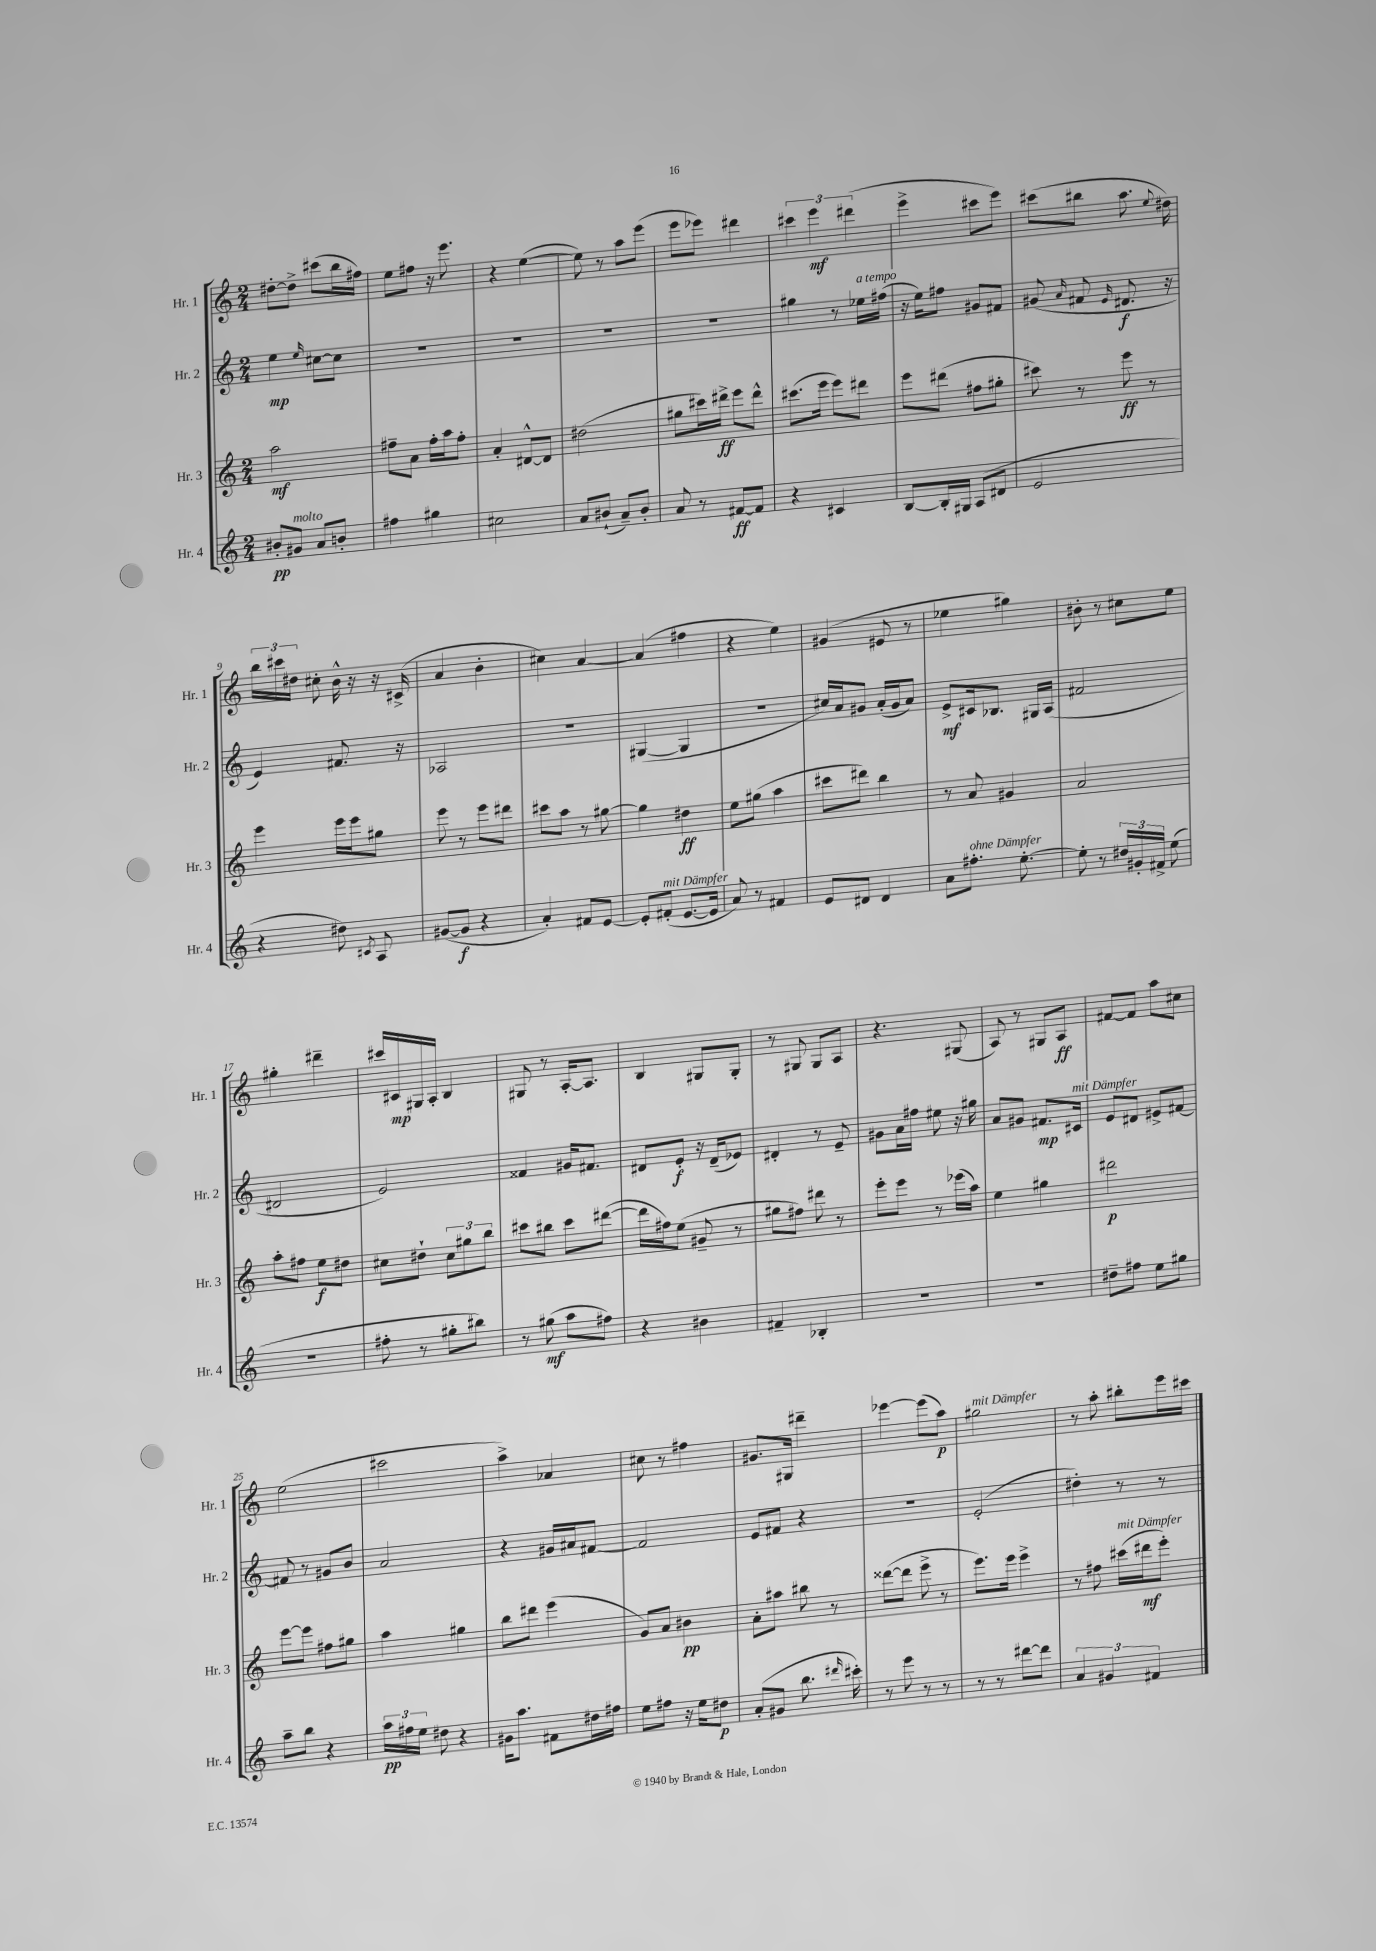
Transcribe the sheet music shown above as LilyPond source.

<<
\new StaffGroup <<
\new Staff = "s0" \with { instrumentName = "Hr. 1" shortInstrumentName = "Hr. 1" } {
    \clef treble \key c \major \numericTimeSignature \time 2/4
    \autoBeamOff dis''8[~-. dis''8]-> cis'''8[( b''16 fis''16]) |
    e''8[ fis''8] r16 e'''8. |
    r4 e''4~( |
    e''8) r8 a''8[ e'''8]( |
    e'''8[ ees'''8]) dis'''4 |
    \tuplet 3/2 { cis'''4 e'''4\mf dis'''4( } |
    e'''4-> cis'''8[ e'''8]) |
    cis'''8[( bis''8] a''8. \appoggiatura { e''8 } dis''16) |
    \tuplet 3/2 { b''16[ cis'''16 dis''16] } cis''8-. b'16-^ r16 r16 cis'16->( |
    a'4 b'4-. |
    cis''4) a'4~ |
    a'4( fis''4 |
    r4 e''4) |
    gis'4( eis'8 r8 |
    ees''4 gis''4) |
    bis'8-. r8 cis''8[ e''8] |
    gis''4-. dis'''4-- |
    cis'''16[ cis'16\mp gis16 a16]-. b4 |
    gis8 r8 a16[~-. a8.] |
    b4 gis8[ gis8]-. |
    r8 gis8 gis8[ a8] |
    r4. gis8( |
    a8) r8 gis8[ a8]\ff |
    fis'8[~ fis'8] a''8[ cis''8] |
    e''2( |
    cis'''2 |
    a''4->) aes'4 |
    cis''8 r8 fis''4 |
    gis'8.[ gis16] dis'''4-- |
    ees'''4~ ees'''8[( a''8]\p) |
    gis''2^\markup { \italic "mit Dämpfer" } |
    r8 a''8-. bis''8[-. e'''16 cis'''16] \bar "|." |
}
\new Staff = "s1" \with { instrumentName = "Hr. 2" shortInstrumentName = "Hr. 2" } {
    \clef treble \key c \major \numericTimeSignature \time 2/4
    \autoBeamOff e''4\mp \grace { e''16 } cis''8[~ cis''8] |
    R2 |
    R2 |
    R2 |
    R2 |
    gis''4 r8 ees''16[^\markup { \italic "a tempo" } fis''16]( |
    r16 e''16[) fis''8] gis'8[ fis'8] |
    gis'8( \grace { a'16 } fis'8 \grace { e'16 } dis'8.\f r16 |
    e'4) fis'8. r16 |
    aes2 |
    R2 |
    gis4~( gis4 |
    r2 |
    cis''16[) a'16 gis'8] a'16[-.( gis'16 a'8]) |
    e'8[->\mf cis'16 bes8.] gis16[ a16]( |
    fis'2 |
    dis'2 |
    e'2) |
    fisis'4 gis'16[ fis'8.] |
    dis'8[ e'8]-.\f r16 dis'16[--( ees'8]) |
    dis'4-. r8 e'8-- |
    gis'8[ a'16 fis''16] eis''8 r16 gis''16 |
    a'8[ gis'8] fis'8.[\mp cis'16]^\markup { \italic "mit Dämpfer" } |
    e'8[ dis'8] eis'8[-> fis'8]~ |
    fis'8 r8 gis'8[ b'8] |
    a'2 |
    r4 gis'16[ ais'16 fis'8]~ |
    fis'2 |
    e'8[ fis'8] r4 |
    r2 |
    e'2-.( |
    dis''4-.) r8 r8 \bar "|." |
}
\new Staff = "s2" \with { instrumentName = "Hr. 3" shortInstrumentName = "Hr. 3" } {
    \clef treble \key c \major \numericTimeSignature \time 2/4
    \autoBeamOff a''2\mf |
    fis''8[-- a'8] fis''16[-. a''16 fis''8]-. |
    a'4-. dis'8[~-^ dis'8] |
    dis''2( |
    gis''8[ cis'''16) dis'''16]->\ff e'''8[ dis'''8]-^ |
    cis'''8.[( e'''16] e'''8[) dis'''8] |
    e'''8[ dis'''8]( fis''8[ gis''8]-. |
    cis'''8) r8 e'''8\ff r8 |
    e'''4 e'''16[ e'''16 gis''8] |
    e'''8 r8 e'''8[ dis'''8] |
    cis'''8[ a''8] r8 gis''8~ |
    gis''4 dis''4\ff |
    e''8[ gis''8]( a''4 |
    cis'''8[ dis'''8]) b''4 |
    r8 a'8 gis'4 |
    a'2 |
    a''8[-. fis''8] e''8[\f dis''8] |
    cis''8[ dis''8]-! \tuplet 3/2 { cis''8[ gis''8 b''8] } |
    cis'''8[ bis''8] cis'''8[ dis'''8]~( |
    dis'''16[ fis''16) e''8]( gis'8-- r8 |
    gis''8[ fis''8]) dis'''8 r8 |
    e'''8[-. e'''8] r8 ees'''16[( a''16]) |
    e''4 gis''4 |
    dis'''2\p |
    e'''8[~ e'''8] fis''8[ gis''8] |
    a''4 gis''4 |
    b''8[ dis'''8] e'''4( |
    g'8[) a'8] bis'4\pp |
    a'8[-. ais''8] bis''8 r8 |
    disis'''8[~( disis'''8] e'''8-> r8 |
    e'''8.[) e'''16] e'''4-> |
    r8 fis''8 cis'''16[^\markup { \italic "mit Dämpfer" }( dis'''16\mf e'''8]-.) \bar "|." |
}
\new Staff = "s3" \with { instrumentName = "Hr. 4" shortInstrumentName = "Hr. 4" } {
    \clef treble \key c \major \numericTimeSignature \time 2/4
    \autoBeamOff bis'8[-.\pp gis'8]^\markup { \italic "molto" } a'8[ b'8]-. |
    fis''4 gis''4 |
    cis''2 |
    a'8[ bis'8]-!( a'8[--) bis'8]-. |
    a'8 r8 fis'8[~\ff fis'8] |
    r4 cis'4 |
    b8[~ b16-. gis16] a8[( dis'8] |
    e'2 |
    r4 dis''8) \acciaccatura { cis'8 } a8 |
    gis'8[~( gis'8]\f r4 |
    a'4-.) fis'8[ e'8]~ |
    e'8[-. fis'8]-.^\markup { \italic "mit Dämpfer" }( e'8.[~ e'16] |
    a'8) r8 fis'4 |
    e'8[ dis'8] dis'4 |
    a'8[ fis''8.]-.^\markup { \italic "ohne Dämpfer" } e''8.~-. |
    e''8-. r8 \tuplet 3/2 { dis''16[ gis'16-. fis'16]-> } e''8( |
    R2 |
    fis''8-. r8 gis''8[-. bis''8]) |
    r8 gis''8\mf( a''8[ fis''8]) |
    r4 bis'4 |
    fis'4-- bes4-. |
    R2 |
    R2 |
    dis''8[-- fis''8] e''8[ gis''8] |
    a''8[-- b''8] r4 |
    \tuplet 3/2 { a''16[\pp fis''16 e''16] } dis''8 r4 |
    gis'16[ a''8.] fis'8[ dis''16 fis''16] |
    e''8[ fis''8] r16 e''16[ dis''8]\p |
    a'8[-.( gis'8] b''8. \grace { dis'''16 } cis'''16-.) |
    r8 e'''8 r8 r8 |
    r8 r8 dis'''8[~ dis'''8] |
    \tuplet 3/2 { a'4 gis'4 fis'4 } \bar "|." |
}
>>
>>
